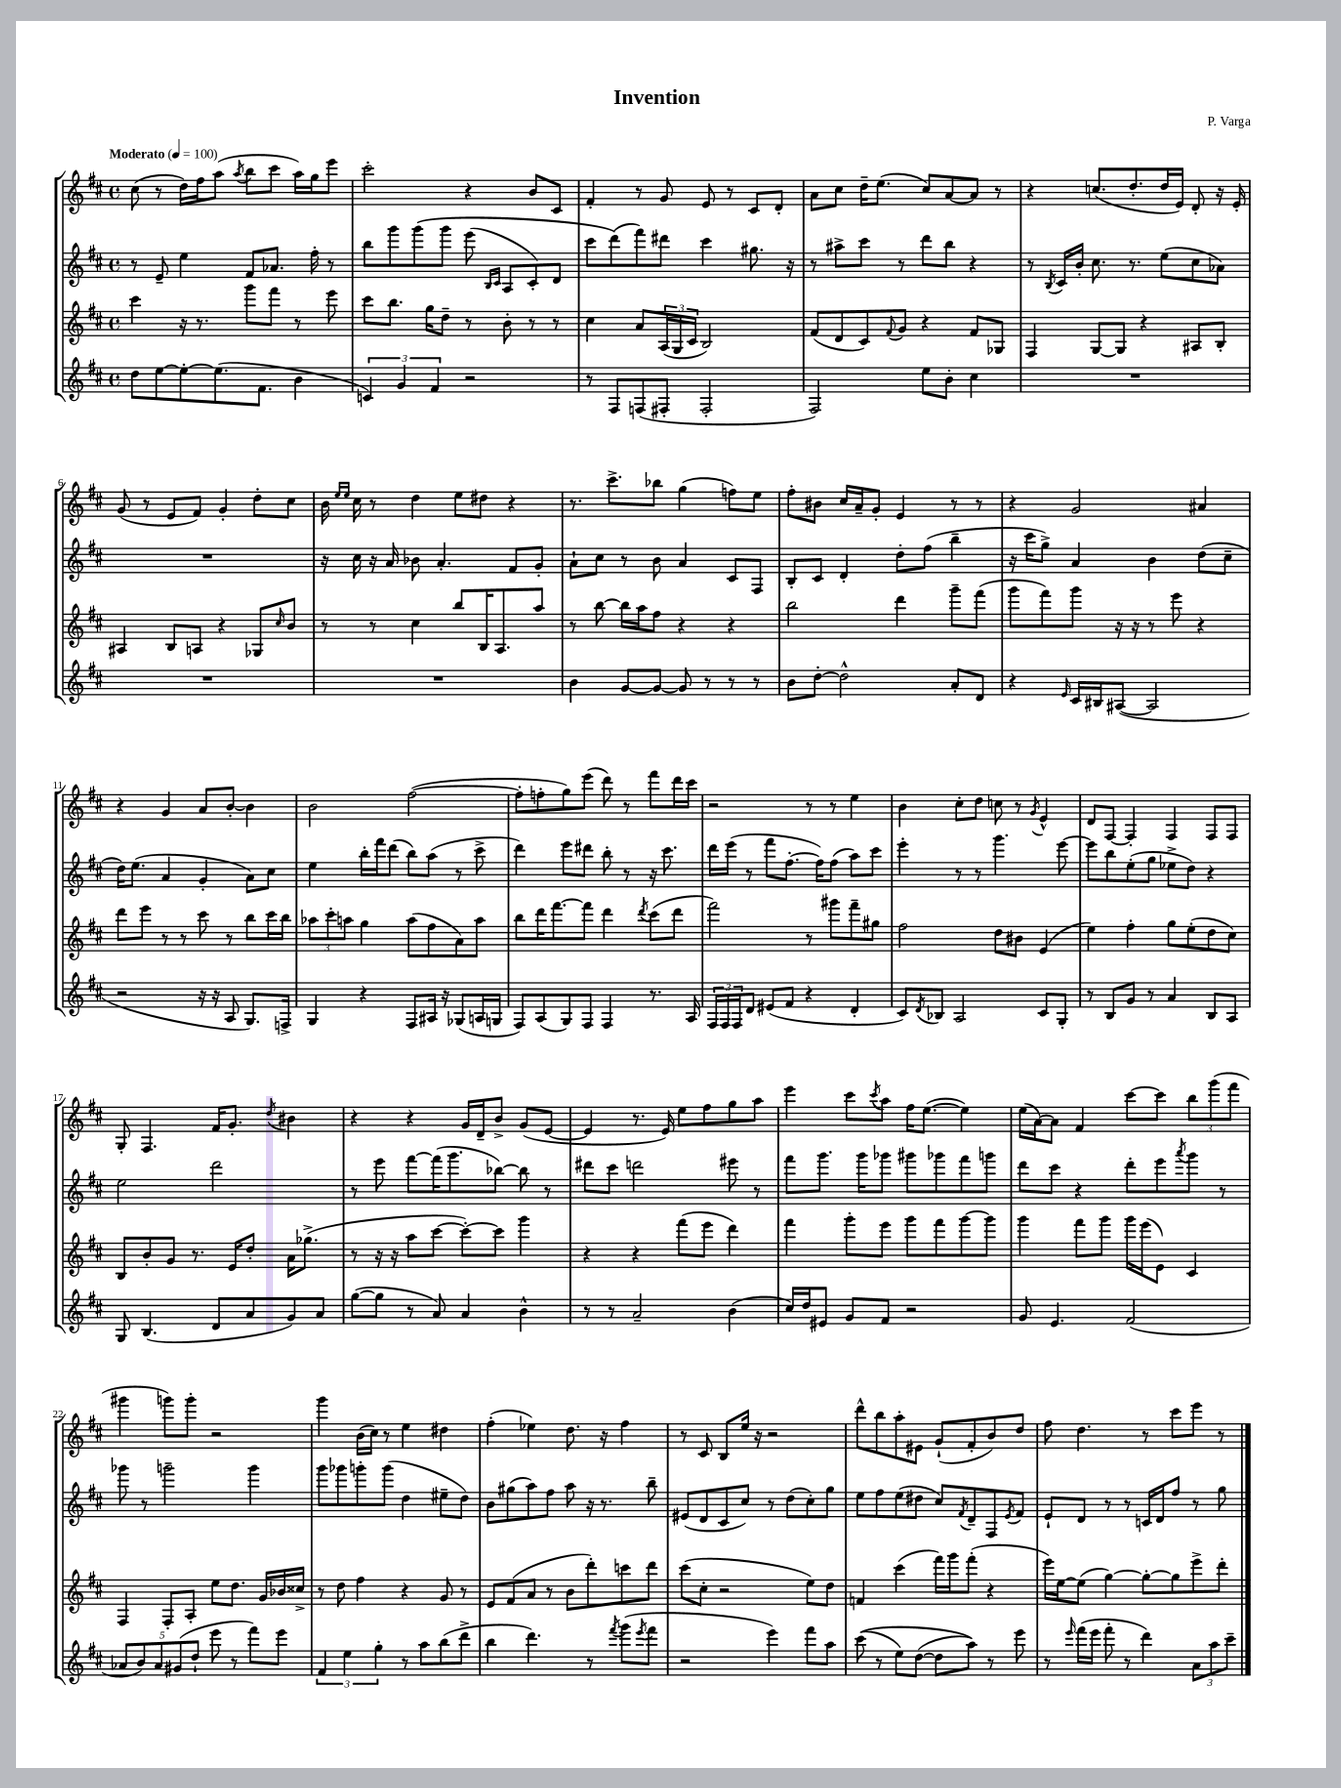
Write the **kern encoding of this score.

**kern	**kern	**kern	**kern
*part4	*part3	*part2	*part1
*staff4	*staff3	*staff2	*staff1
*clefG2	*clefG2	*clefG2	*clefG2
*k[f#c#]	*k[f#c#]	*k[f#c#]	*k[f#c#]
*M4/4	*M4/4	*M4/4	*M4/4
*met(c)	*met(c)	*met(c)	*met(c)
*MM100	*MM100	*MM100	*MM100
=1	=1	=1	=1
!	!	!	!LO:TX:a:B:t=Moderato
8dd\L	4ccc#\	8r	(8cc#\
[8ee\	.	8e~/	8r
8ee'\_	16r	4ee\	16dd\LL)
.	8.r	.	16ff#\J
(8.ee\]	.	.	(8aa\J
.	.	.	8qaa/
.	8ggg\L	8f#/L	8bb\L
8.f#\J	.	.	.
.	8fff#\J	8.a-X/J	8ccc#\J
4b\	8r	.	16aa\LL)
.	.	16ff#'\	16gg\J
.	8eee\	8r	8eee\J
=2	=2	=2	=2
6cn/)	8ccc#\L	8bb\L	2ccc#'\
.	8.bb\J	8ggg\	.
6g/	.	.	.
.	.	(8ggg\	.
.	16gg\KL	.	.
6f#/	.	.	.
.	8dd~\J	8ggg\J	.
2r	8r	(8eee\	4r
.	.	16qqB/LL	.
.	.	16qqc#/JJ	.
.	8b'\	8A/L	.
.	8r	8c#'/)	8b/L
.	8r	8d/J	8c#/J
=3	=3	=3	=3
8r	4cc#\	8ccc#\L	4f#'/
8F#/L	.	(8ddd\)	.
(8Fn/	8a/L	8fff#\)	8r
8F#X'/J	(24A/L	8ddd#X\J	8g/
.	24G/	.	.
.	24c#/JJ	.	.
2F#'/	2B/)	4ccc#\	8e/
.	.	.	8r
.	.	8.gg#X\	8c#/L
.	.	.	8d'/J
.	.	16r	.
=4	=4	=4	=4
2F#/)	(8f#/L	8r	8a\L
.	8d/	8aa#X^\L	8cc#\J
.	8c#/)	8ccc#\J	16dd~\KL
.	.	.	(8.ee\J
.	8qqf#/	.	.
.	8g/J	8r	.
8ee\L	4r	8ddd\L	8cc#/L)
8b'\J	.	8bb\J	[8a/
4cc#\	8f#/L	4r	8a/J]
.	8G-X/J	.	8r
=5	=5	=5	=5
1r	4F#/	8r	4r
.	.	8qB/	.
.	.	16c#/LL	.
.	.	16b'/JJ	.
.	[8G/L	8.cc#\	(8.ccn/L
.	8G/J]	.	.
.	.	8.r	8.dd'/
.	4r	.	.
.	.	(8ee\L	16dd/L
.	.	.	16e/JJ)
.	8A#X/L	8cc#\	8d'/
.	8B'/J	8a-X\J)	16r
.	.	.	16e'/
!!LO:LB:g=z
=6	=6	=6	=6
1r	4A#X/	1r	(8g/
.	.	.	8r
.	8B/L	.	8e/L
.	8An/J	.	8f#/J)
.	4r	.	4g'/
.	8G-X/L	.	8dd'\L
.	16qqcc#/	.	.
.	8b/J	.	8cc#\J
=7	=7	=7	=7
1r	8r	16r	16b\
.	.	.	16qqee/LL
.	.	.	16qqee/JJ
.	.	16cc#\	16cc#\
.	8r	16r	8r
.	.	16a/	.
.	4cc#\	8b-X\	4dd\
.	.	4.a'/	.
.	8bb/L	.	8ee\L
.	16B/K	.	8dd#X\J
.	8.A/	.	.
.	.	8f#/L	4r
.	8aa/J	8g'/J	.
=8	=8	=8	=8
4b\	8r	8a`\L	8.r
.	[8bb\	8cc#\J	.
.	.	.	8.ccc#^\L
[8g/L	16bb\LL]	8r	.
.	16aa\J	.	.
8g/J_	8ff#\J	8b\	8bb-X\J
8g/]	4r	4a/	(4gg\
8r	.	.	.
8r	4r	8c#/L	8ffn\L)
8r	.	8F#/J	8ee\J
=9	=9	=9	=9
8b\L	2bb\	8B'/L	8ff#'\L
[8dd'\J	.	8c#/J	8b#X\J
2dd^^\]	.	4d'/	16cc#/LL
.	.	.	16a~/J
.	.	.	8g'/J
.	4ddd\	8dd'\L	4e/
.	.	(8ff#\J	.
8a'/L	8ggg~\L	4bb~\	8r
8d/J	(8fff#\J	.	8r
=10	=10	=10	=10
4r	8ggg\L	16r	4r
.	.	16ccc#\KL	.
.	8fff#\)	8gg^\J)	.
16qqe/	.	.	.
16c#/LL	8ggg\J	4a/	2g/
16B#X/J	.	.	.
([8A#X/J	16r	.	.
.	16r	.	.
2A#/]	8r	4b\	.
.	8eee\	.	.
.	4r	(8dd\L	4a#X/
.	.	8cc#~\J	.
!!LO:LB:g=z
=11	=11	=11	=11
2r	8ddd\L	16dd\KL)	4r
.	.	(8.ee\J	.
.	8eee\J	.	.
.	8r	4a/	4g/
.	8r	.	.
16r	8ccc#\	4g'/	8a/L
16r	.	.	.
8A/	8r	.	[8b'/J
8.G/L)	8bb\L	8a\L)	4b\]
.	16ccc#\L	8cc#\J	.
16Fn^/Jk	16bb\JJ	.	.
=12	=12	=12	=12
4G/	12aa-X\L	4ee\	2b\
.	12ccc#'\	.	.
.	12aan\J	.	.
4r	4gg\	16bb'\LL	.
.	.	16fff#\J	.
.	.	(8ddd\J	.
8F#/L	(8aa\L	8bb\L)	([2ff#\
16A#X/Jk	8ff#\	(8aa\J	.
16r	.	.	.
(8G-X/L	8a\)	8r	.
16An/L	8aa\J	8ccc#^\	.
16Gn/JJ	.	.	.
=13	=13	=13	=13
8F#/L)	8bb\L	4ddd\)	8ff#'\L]
(8A/	16ddd\K	.	8ffn'\
.	[8.fff#\	.	.
8G/)	.	8eee\L	8gg\)
8F#/J	8fff#\J]	8ddd#X\J	(8eee\J
4F#/	4ddd\	8bb'\	8ddd\)
.	.	8r	8r
.	8qddd/	.	.
8.r	(8ccc#\L	16r	8fff#\L
.	.	8.ccc#\	.
.	8ddd\J	.	16ddd\L
16A/	.	.	16ccc#\JJ
=14	=14	=14	=14
24F#/LL	2fff#\)	16ddd\LL	2r
24F#/	.	.	.
.	.	(16eee\JJ	.
24F#/J	.	.	.
8d/J	.	8r	.
(8e#X/L	.	8fff#\L	.
8f#/J	.	[8.ff#'\J	.
4r	8r	.	8r
.	.	16ff#\KL])	.
.	8ggg#X\L	(8ff#\J	8r
4d'/	8fff#~\	8aa\L)	4ee\
.	8gg#X\J	8ccc#\J	.
=15	=15	=15	=15
8c#/L)	2ff#\	4eee'\	4b\
8qd/	.	.	.
8B-X/J	.	.	.
2A/	.	8r	8cc#'\L
.	.	8r	8dd\J
.	8dd\L	4.ggg\	8ccn\
.	8b#X\J	.	8r
.	.	.	8qg/
8c#/L	(4e/	.	4e^^/
8G'/J	.	[8eee\	.
=16	=16	=16	=16
8r	4ee\)	8eee\L]	8d/L
8B/L	.	8bb\	[8F#/J
8g/J	4ff#'\	(8ee'\	4F#'/]
8r	.	8gg\J	.
4a/	8gg\L	8ee-X^\L	4F#/
.	(8ee'\	8dd\J)	.
8B/L	8dd\	4r	8F#/L
8A/J	8cc#\J)	.	8F#/J
!!LO:LB:g=z
=17	=17	=17	=17
8G/	8B/L	2ee\	8G'/
(4.B/	8b'/	.	4.F#/
.	8g/J	.	.
.	8.r	.	.
8d/L	.	2ddd\	16f#/KL
.	16e/KL	.	8.g'/J
8a/	8dd'/J	.	.
.	.	.	8qdd/
8g/)	16a\KL	.	4b#X\
.	(8.gg-X^\J	.	.
8a/J	.	.	.
=18	=18	=18	=18
([8gg\L	8r	8r	4r
8gg\J]	16r	8eee\	.
.	16r	.	.
8r	8aa\L	[8fff#\L	4r
8a/)	[8ccc#\J	(16fff#\K]	.
.	.	8.ggg\	.
4a/	8ccc#'\L_)	.	16g/LL
.	.	.	16d~/J
.	8ccc#\J]	[8bb-X\J)	8b^/J
4b^^\	4ggg\	8bb-\]	(8g/L
.	.	8r	[8e/J
=19	=19	=19	=19
8r	4r	8ddd#X\L	4e/]
8r	.	8ccc#\J	.
2a~/	4r	2dddn\	8.r
.	.	.	16e/)
.	(8fff#\L	.	8ee\L
.	8eee\J	.	8ff#\
(4b\	4ddd\)	8eee#X\	8gg\
.	.	8r	8aa\J
=20	=20	=20	=20
16cc#/LL)	4fff#\	8fff#\L	4eee\
16dd/J	.	.	.
8e#X/J	.	8.ggg\J	.
8g/L	8ggg'\L	.	8ccc#\L
.	.	16ggg\KL	.
.	.	.	8qccc#/
8f#/J	8eee\J	8ggg-X\J	8aa\J
2r	8ggg\L	8ggg#X\L	16ff#\KL
.	.	.	([8.ee\J
.	8fff#\	8ggg-X\	.
.	[8ggg\	8fff#\	4ee\])
.	8ggg\J]	8gggn\J	.
=21	=21	=21	=21
8g/	4ggg\	8ddd\L	(16ee\LL
.	.	.	[16a\J)
4.e/	.	8ccc#\J	8a\J]
.	8fff#\L	4r	4f#/
.	8ggg\J	.	.
(2f#/	16ggg\LL	8ddd'\L	[8ccc#\L
.	(16eee\J	.	.
.	8e\J)	8eee\	8ccc#\J]
.	.	8qaaa/	.
.	4c#/	8ggg\J	12bb\L
.	.	.	(12ggg\
.	.	8r	.
.	.	.	12fff#\J
!!LO:LB:g=z
=22	=22	=22	=22
10a-X/L	4F#/	8ggg-X\	4ggg#X\
10b/)	.	.	.
.	.	8r	.
10a-/	.	.	.
.	8F#'/L	2gggn~\	8gggn\L)
(10g#X/	.	.	.
.	8A'/J	.	8ggg'\J
10dd`/J	.	.	.
8eee\	8ee\L	.	2r
8r	8.dd\J	.	.
8fff#\L)	.	4ggg\	.
.	16g/LL	.	.
8eee\J	16b-X/	.	.
.	16cc##X^/JJ	.	.
=23	=23	=23	=23
6f#/	8r	8ggg\L	4ggg\
.	8dd\	8ggg-X\	.
6ee\	.	.	.
.	4ff#\	8gggn'\	(16b\LL
.	.	.	16cc#\JJ)
6gg'\	.	.	.
.	.	(8ggg\J	8r
8r	4r	4dd\	4ee\
8aa\L	.	.	.
(8bb\	8g/	8ee#X~\L	4dd#X\
8ddd^\J	8r	8dd\J)	.
=24	=24	=24	=24
4bb\	8e/L	8b\L	(4ff#'\
.	(8f#/	(8gg#X\	.
4.ddd\)	8a/J	8aa\)	4ee-X\)
.	8r	8ff#\J	.
.	8b\L	8aa\	8.dd\
8r	8ddd'\)	16r	.
.	.	8.r	16r
8qfff#/	.	.	.
(8ggg\L	8cccn\	.	4ff#\
8qeee/	.	.	.
8fff#\J	8ddd\J	8bb~\	.
=25	=25	=25	=25
2r	(8ccc#\L	(8e#X/L	8r
.	8cc#'\J	8d/	8c#/
.	2r	8c#/	8B/L
.	.	8cc#/J)	16ee/Jk
.	.	.	16r
4eee\)	.	8r	2r
.	.	(8dd\L	.
8fff#\L	8ee\L)	8cc#'\)	.
8aa\J	8dd\J	8gg\J	.
=26	=26	=26	=26
((8ccc#\	4fn/	8ee\L	8ddd^^\L
8r	.	8ff#\	8bb\
8ee\L)	(4ccc#\	(8ee\	8aa'\
([8dd\J	.	8dd#X\J	8e#X\J
8dd\L]	16fff#\LL)	8cc#/L)	(8g`/L
.	16ggg\J	.	.
.	.	8qf#/	.
8aa\J))	(8fff#'\J	8d~/	8f#'/
8r	4r	8F#/	8b/)
.	.	8qe/	.
8eee\	.	8f#/J	8dd/J
=27	=27	=27	=27
8r	16eee\LL)	8e`/L	8ff#\
.	[16ee\J	.	.
16qqeee/	.	.	.
(16fff#\LL	(8ee\J]	8d/J	4.dd\
16eee\JJ	.	.	.
8fff#'\	[4gg\)	8r	.
8r	.	8r	.
4ddd\)	8gg'\L_	16cn/LL	8r
.	.	16d/J	.
.	8gg\]	8ff#/J	8ccc#\L
12a\L	8eee^\	8r	8eee\J
12aa\	.	.	.
.	8ddd'\J	8gg\	8r
12ccc#~\J	.	.	.
==	==	==	==
*-	*-	*-	*-
